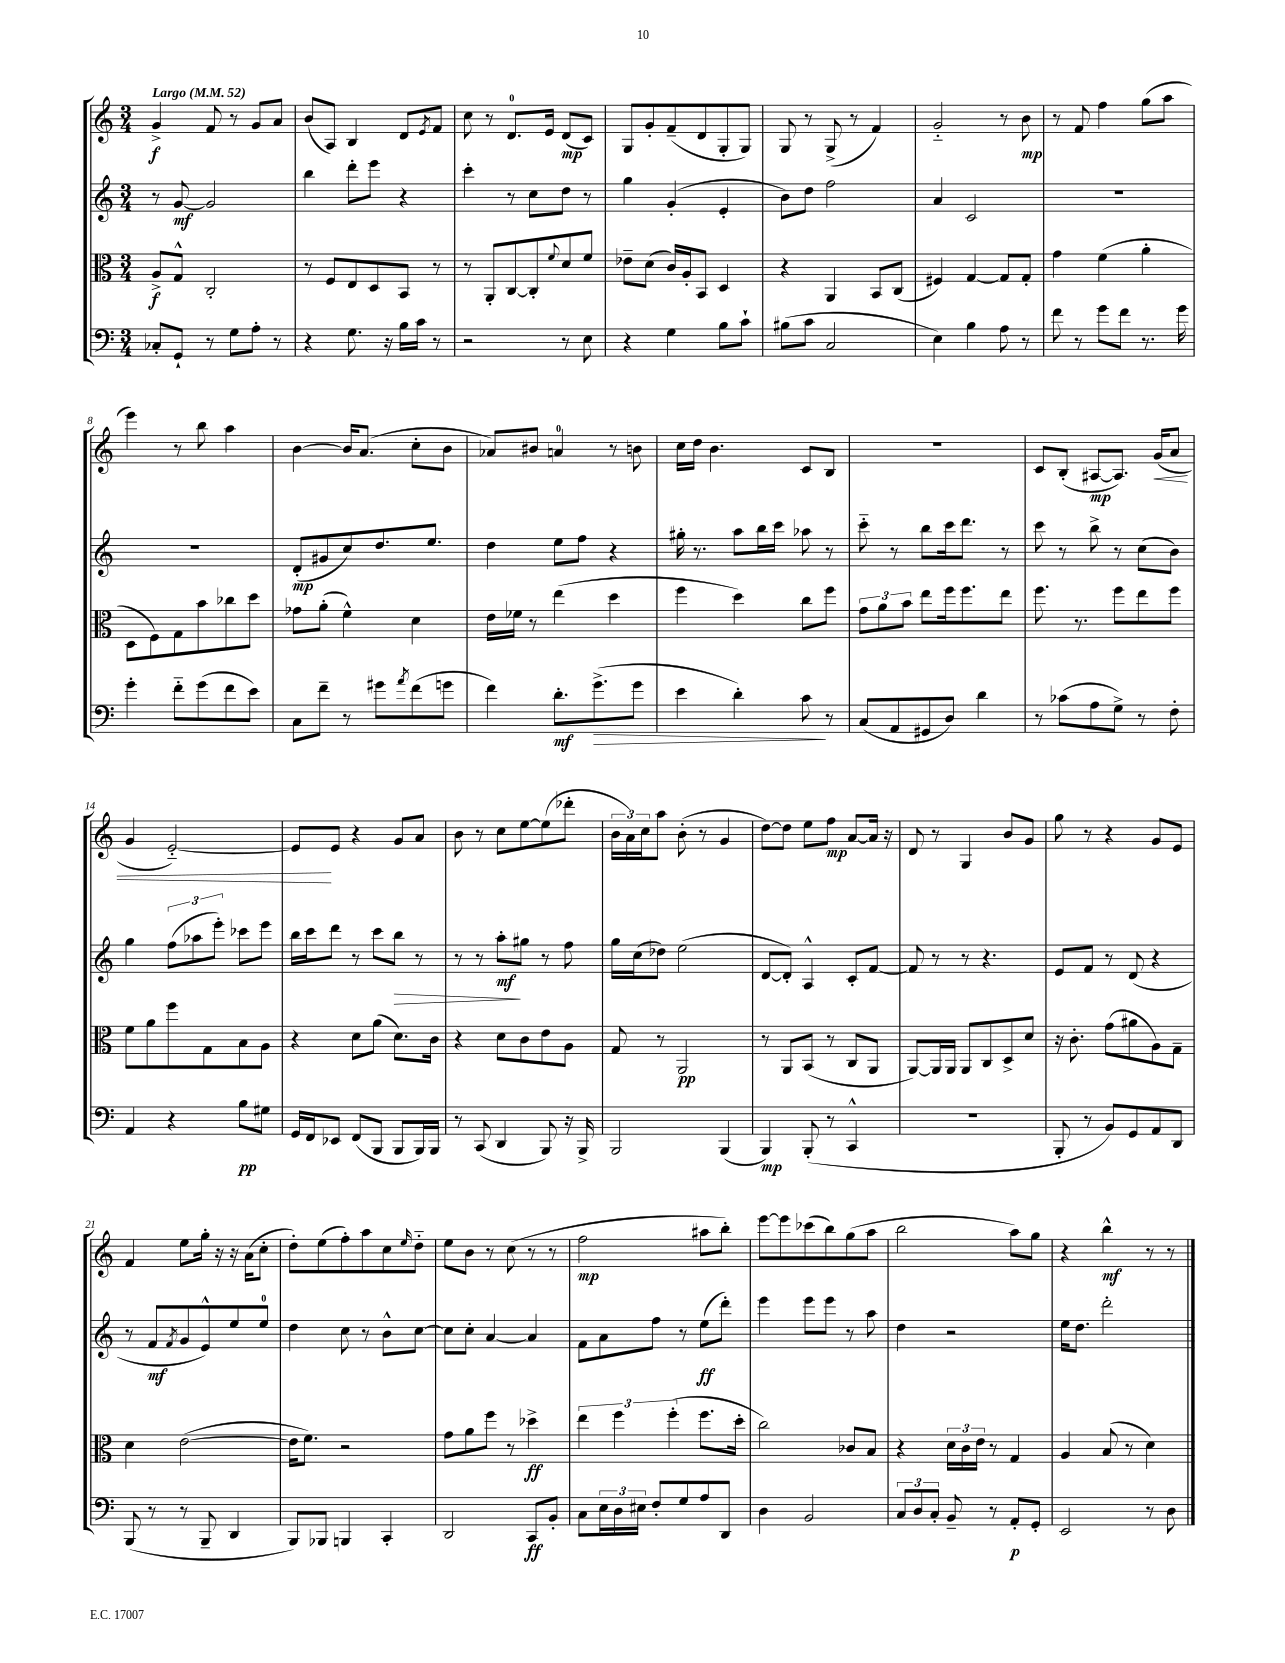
<<
\new StaffGroup <<
\new Staff = "s0" {
    \clef treble \key c \major \numericTimeSignature \time 3/4 \tempo "Largo" 4 = 52
    g'4->\f f'8 r8 g'8 a'8 |
    b'8( a8) b4 d'8 \acciaccatura { e'8 } f'8 |
    c''8 r8 d'8.-0 e'16 d'8\mp( c'8) |
    g8 g'8-. f'8--( d'8 g8-. g8) |
    g8 r8 g8->( r8 f'4) |
    g'2-_ r8 b'8\mp |
    r8 f'8 f''4 g''8( a''8 |
    e'''4) r8 b''8 a''4 |
    b'4~ b'16 a'8.( c''8-. b'8 |
    aes'8) bis'8 a'4-0 r8 b'8 |
    c''16 d''16 b'4. c'8 b8 |
    R2. |
    c'8 b8-.( ais8~\mp ais8.) g'16\<( a'8 |
    g'4 e'2~-_) |
    e'8\! e'8 r4 g'8 a'8 |
    b'8 r8 c''8 e''8~ e''8( des'''8-. |
    \tuplet 3/2 { b'16 a'16) c''16 } a''8 b'8-.( r8 g'4 |
    d''8~) d''8 e''8 f''8\mp a'8~ a'16 r16 |
    d'8 r8 g4 b'8 g'8 |
    g''8 r8 r4 g'8 e'8 |
    f'4 e''8 g''16-. r16 r16 a'16( c''8-. |
    d''8-.) e''8( f''8-.) a''8 c''8 \grace { e''16 } d''8-_ |
    e''8 b'8 r8 c''8( r8 r8 |
    f''2\mp ais''8 b''8-.) |
    e'''8~ e'''8 ces'''8( b''8) g''8( a''8 |
    b''2 a''8) g''8 |
    r4 b''4-^\mf r8 r8 \bar "|." |
}
\new Staff = "s1" {
    \clef treble \key c \major \numericTimeSignature \time 3/4
    r8 g'8~\mf g'2 |
    b''4 d'''8-. e'''8 r4 |
    c'''4-. r8 c''8 d''8 r8 |
    g''4 g'4-.( e'4-. |
    b'8) d''8 f''2 |
    a'4 c'2 |
    R2. |
    R2. |
    d'8-.\mp( gis'8 c''8) d''8. e''8. |
    d''4 e''8 f''8 r4 |
    gis''16-. r8. a''8 b''16 c'''16 aes''8 r8 |
    c'''8-_ r8 b''8 c'''16 d'''8. r8 |
    c'''8 r8 b''8-> r8 c''8( b'8) |
    g''4 \tuplet 3/2 { f''8( aes''8 e'''8-.) } ces'''8 e'''8 |
    b''16 c'''16 d'''8 r8 c'''8 b''8\> r8 |
    r8 r8 a''8-.\mf\! gis''8 r8 f''8 |
    g''16 c''16( des''8) e''2( |
    d'8~ d'8-.) a4-^ c'8-. f'8~ |
    f'8 r8 r8 r4. |
    e'8 f'8 r8 d'8( r4 |
    r8 f'8\mf \acciaccatura { f'8 } g'8 e'8-^) e''8 e''8-0 |
    d''4 c''8 r8 b'8-^ c''8~ |
    c''8 c''8-. a'4~ a'4 |
    f'8 a'8 f''8 r8 e''8\ff( d'''8-.) |
    e'''4 e'''8 e'''8 r8 a''8 |
    d''4 r2 |
    e''16 d''8. d'''2-. \bar "|." |
}
\new Staff = "s2" {
    \clef alto \key c \major \numericTimeSignature \time 3/4
    a8->\f g8-^ c2-. |
    r8 f8 e8 d8 b,8 r8 |
    r8 a,8-. c8~ c8-. \appoggiatura { f'8 } d'8 f'8 |
    ees'8-- d'8( c'16) a16-. b,8 d4 |
    r4 a,4 b,8 c8( |
    fis4) g4~ g8 g8-. |
    g'4 f'4( a'4-. |
    d8 f8) g8 b'8 ces''8 d''8 |
    ges'8 a'8-.( f'4-^) d'4 |
    e'16 fes'16 r8 e''4( d''4 |
    f''4 d''4) c''8 f''8 |
    \tuplet 3/2 { g'8 a'8 b'8 } e''8 f''16 f''8. e''8 |
    f''8. r8. f''8 e''8 f''8 |
    f'8 a'8 f''8 g8 b8 a8 |
    r4 d'8 a'8( d'8.) c'16 |
    r4 d'8 c'8 e'8 a8 |
    g8 r8 a,2\pp |
    r8 a,8 b,8( r8 c8 a,8 |
    a,8~) a,16 a,16 a,8 c8 d8-> d'8 |
    r16 c'8.-. g'8( ais'8 a8) g8-- |
    d'4 e'2~( |
    e'16 f'8.) r2 |
    g'8 a'8 f''8 r8 des''4->\ff |
    \tuplet 3/2 { e''4 f''4 f''4-.( } f''8. d''16-. |
    c''2) ces'8 b8 |
    r4 \tuplet 3/2 { d'16 c'16 e'16 } r8 g4 |
    a4 b8( r8 d'4) \bar "|." |
}
\new Staff = "s3" {
    \clef bass \key c \major \numericTimeSignature \time 3/4
    ces8-. g,8-! r8 g8 a8-. r8 |
    r4 g8. r16 b16 c'16 r8 |
    r2 r8 e8 |
    r4 g4 b8 c'8-! |
    bis8( c'8 c2 |
    e4) b4 a8 r8 |
    f'8 r8 g'8 f'8 r8. g'16 |
    g'4-. f'8-_ g'8( f'8 e'8) |
    c8 f'8-- r8 gis'8 \acciaccatura { a'8 } f'8( g'8 |
    f'4) d'8.-.\mf g'8.->\>( g'8 |
    e'4 d'4-.) c'8\! r8 |
    c8( a,8 gis,8 d8) d'4 |
    r8 ces'8( a8 g8->) r8 f8-. |
    a,4 r4 b8\pp gis8 |
    g,16 f,16 ees,8 f,8( b,,8 b,,8 b,,16) b,,16 |
    r8 c,8( d,4 b,,8) r16 b,,16-> |
    b,,2 b,,4( |
    b,,4\mp) b,,8-.( r8 c,4-^ |
    R2. |
    b,,8-. r8 b,8) g,8 a,8 d,8 |
    b,,8( r8 r8 b,,8-- d,4 |
    b,,8) bes,,8 b,,4 c,4-. |
    d,2 c,8\ff b,8-. |
    c8 \tuplet 3/2 { e16 d16 eis16 } f8-. g8 a8 d,8 |
    d4 b,2 |
    \tuplet 3/2 { c8 d8 c8-. } b,8-- r8 a,8-.\p g,8-. |
    e,2 r8 d8 \bar "|." |
}
>>
>>
